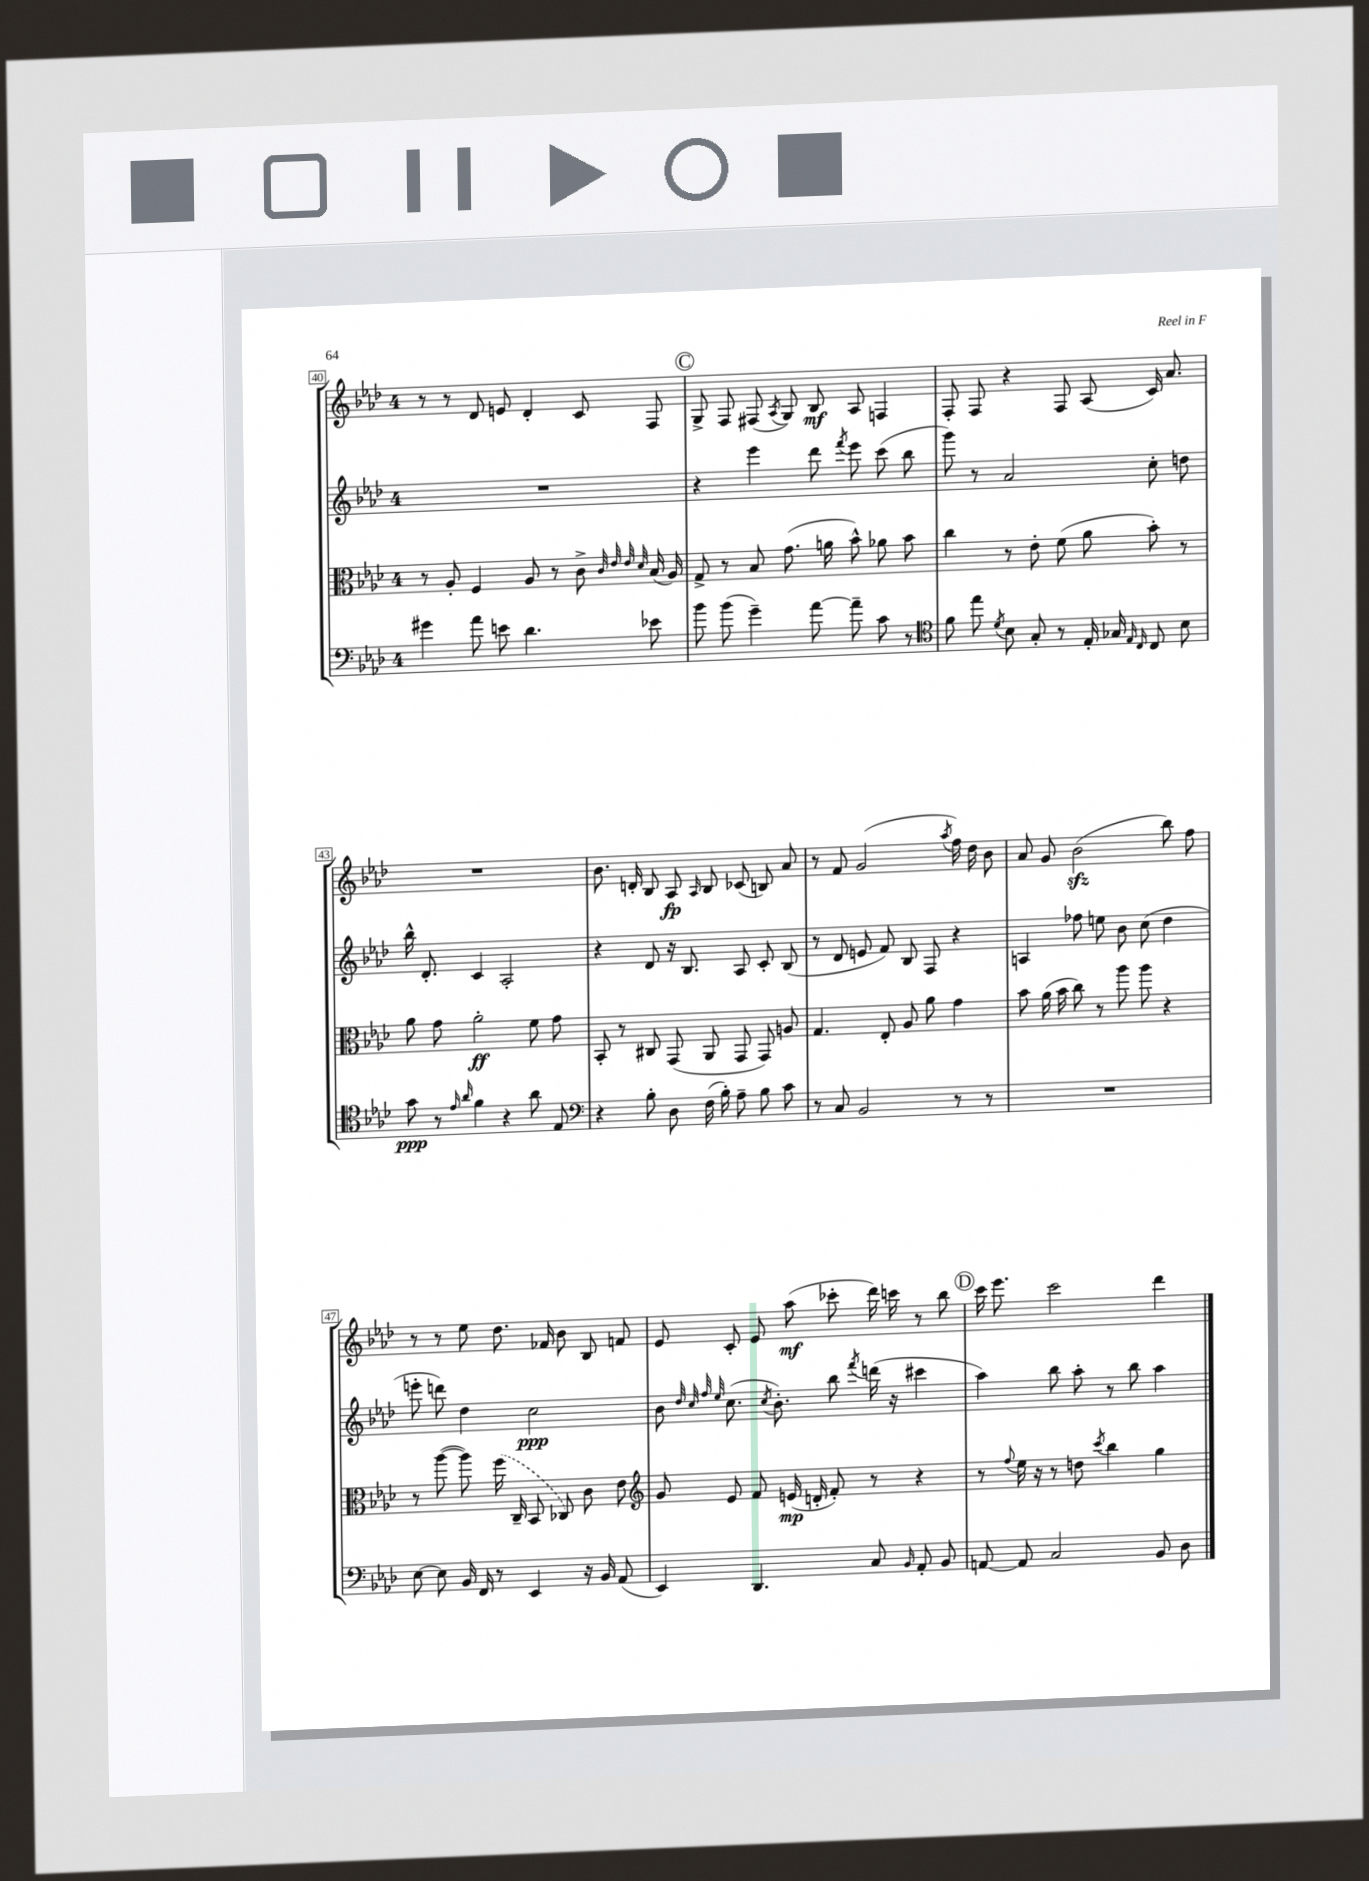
<<
\new StaffGroup <<
\new Staff = "s0" {
    \clef treble \key aes \major \once \override Staff.TimeSignature.style = #'single-digit \time 4/4
    \autoBeamOff r8 r8 des'8 e'8 des'4-. c'8 f8 |
    \mark \markup { \circle "C" } g8-> f8 fis8( \acciaccatura { aes8 } g8) bes8\mf aes8 f4 |
    f8-. f8 r4 f8 aes8( c'16) aes'8. |
    R1 |
    bes'8. d'16-. bes8 aes8\fp \grace { aes16 } bes8 ces'8( b8) aes'8 |
    r8 f'8 g'2( \acciaccatura { aes''8 } f''16) des''16 bes'8 |
    aes'8 g'8 bes'2\sfz( bes''8) f''8 |
    r8 r8 ees''8 des''8. fes'16 bes'8 bes8 f'8 |
    ees'8 c'8-. ees'8 aes''8\mf( ces'''8-. des'''16) c'''16 r8 bes''8 |
    \mark \markup { \circle "D" } c'''16 ees'''8. c'''2 des'''4 \bar "|." |
}
\new Staff = "s1" {
    \clef treble \key aes \major \once \override Staff.TimeSignature.style = #'single-digit \time 4/4
    \autoBeamOff R1 |
    \mark \markup { \circle "C" } r4 ees'''4 des'''8 \acciaccatura { f'''8 } ees'''8 c'''8( bes''8 |
    g'''8) r8 aes'2 c''8-. d''8 |
    bes''16-^ des'8.-. c'4 aes2-. |
    r4 des'8 r16 bes8. aes8 c'8-. bes8( |
    r8 des'8 e'8 f'8) bes8 f8 r4 |
    a4 fes''8 e''8 bes'8 c''8( des''4 |
    e'''8-. d'''8) des''4 c''2\ppp |
    bes'8 \grace { des''32 c''32 f''32 ees''32 } c''8.( \acciaccatura { c''8 } bes'8.-.) bes''8 \acciaccatura { f'''8 } d'''16( r16 cis'''4 |
    \mark \markup { \circle "D" } aes''4) bes''8 aes''8-. r8 bes''8 aes''4 \bar "|." |
}
\new Staff = "s2" {
    \clef alto \key aes \major \once \override Staff.TimeSignature.style = #'single-digit \time 4/4
    \autoBeamOff r8 aes8-. f4 aes8 r8 c'8-> \grace { c'32 ees'32 ees'32 des'32 } bes16( aes16) |
    \mark \markup { \circle "C" } g8-> r8 bes8 g'8.( a'16 bes'8-^) aes'8 bes'8 |
    c''4 r8 ees'8-. f'8( aes'8 bes'8-.) r8 |
    aes'8 g'8 aes'2-.\ff f'8 g'8 |
    bes,8-. r8 cis8 g,8( aes,8 g,8 g,8) a8 |
    g4. ees8-. aes8 aes'8 g'4 |
    bes'8 aes'16( bes'16 c''8) r8 aes''8 aes''8 r4 |
    r8 aes''8~( aes''8) \once \slurDashed f''16( c16-- bes,8 ces8) c'8 ees'8 |
    \clef treble g'8 ees'8 f'8 e'16\mp( d'16-. f'8-.) r8 r4 |
    \mark \markup { \circle "D" } r8 \appoggiatura { f''8 } ees''16 r16 r8 d''8 \acciaccatura { c'''8 } bes''4 g''4 \bar "|." |
}
\new Staff = "s3" {
    \clef bass \key aes \major \once \override Staff.TimeSignature.style = #'single-digit \time 4/4
    \autoBeamOff gis'4 aes'8 e'8 des'4. ees'8 |
    \mark \markup { \circle "C" } bes'8 bes'8( g'4--) aes'8~ aes'8-- c'8 r8 |
    \clef tenor f'8 ees''8 \acciaccatura { des'8 } bes8 g8-. r8 ees16-. ges16 \grace { ees16 c16 } c8 bes8 |
    g'8\ppp r8 \grace { ees'16 aes'16 } f'4 r4 aes'8 ees8 |
    \clef bass r4 bes8-. des8 f16( bes16-.) aes8-- bes8 c'8 |
    r8 c8 bes,2 r8 r8 |
    R1 |
    ees8~ ees8 bes,16 f,16 r8 ees,4 r16 bes,16 aes,8( |
    ees,4) des,4. c8 \grace { bes,16 } aes,8-. bes,8 |
    \mark \markup { \circle "D" } a,8~ a,8 c2 bes,8 des8 \bar "|." |
}
>>
>>
\layout { \context { \Score currentBarNumber = #40 \override BarNumber.stencil = #(make-stencil-boxer 0.1 0.3 ly:text-interface::print) } }
